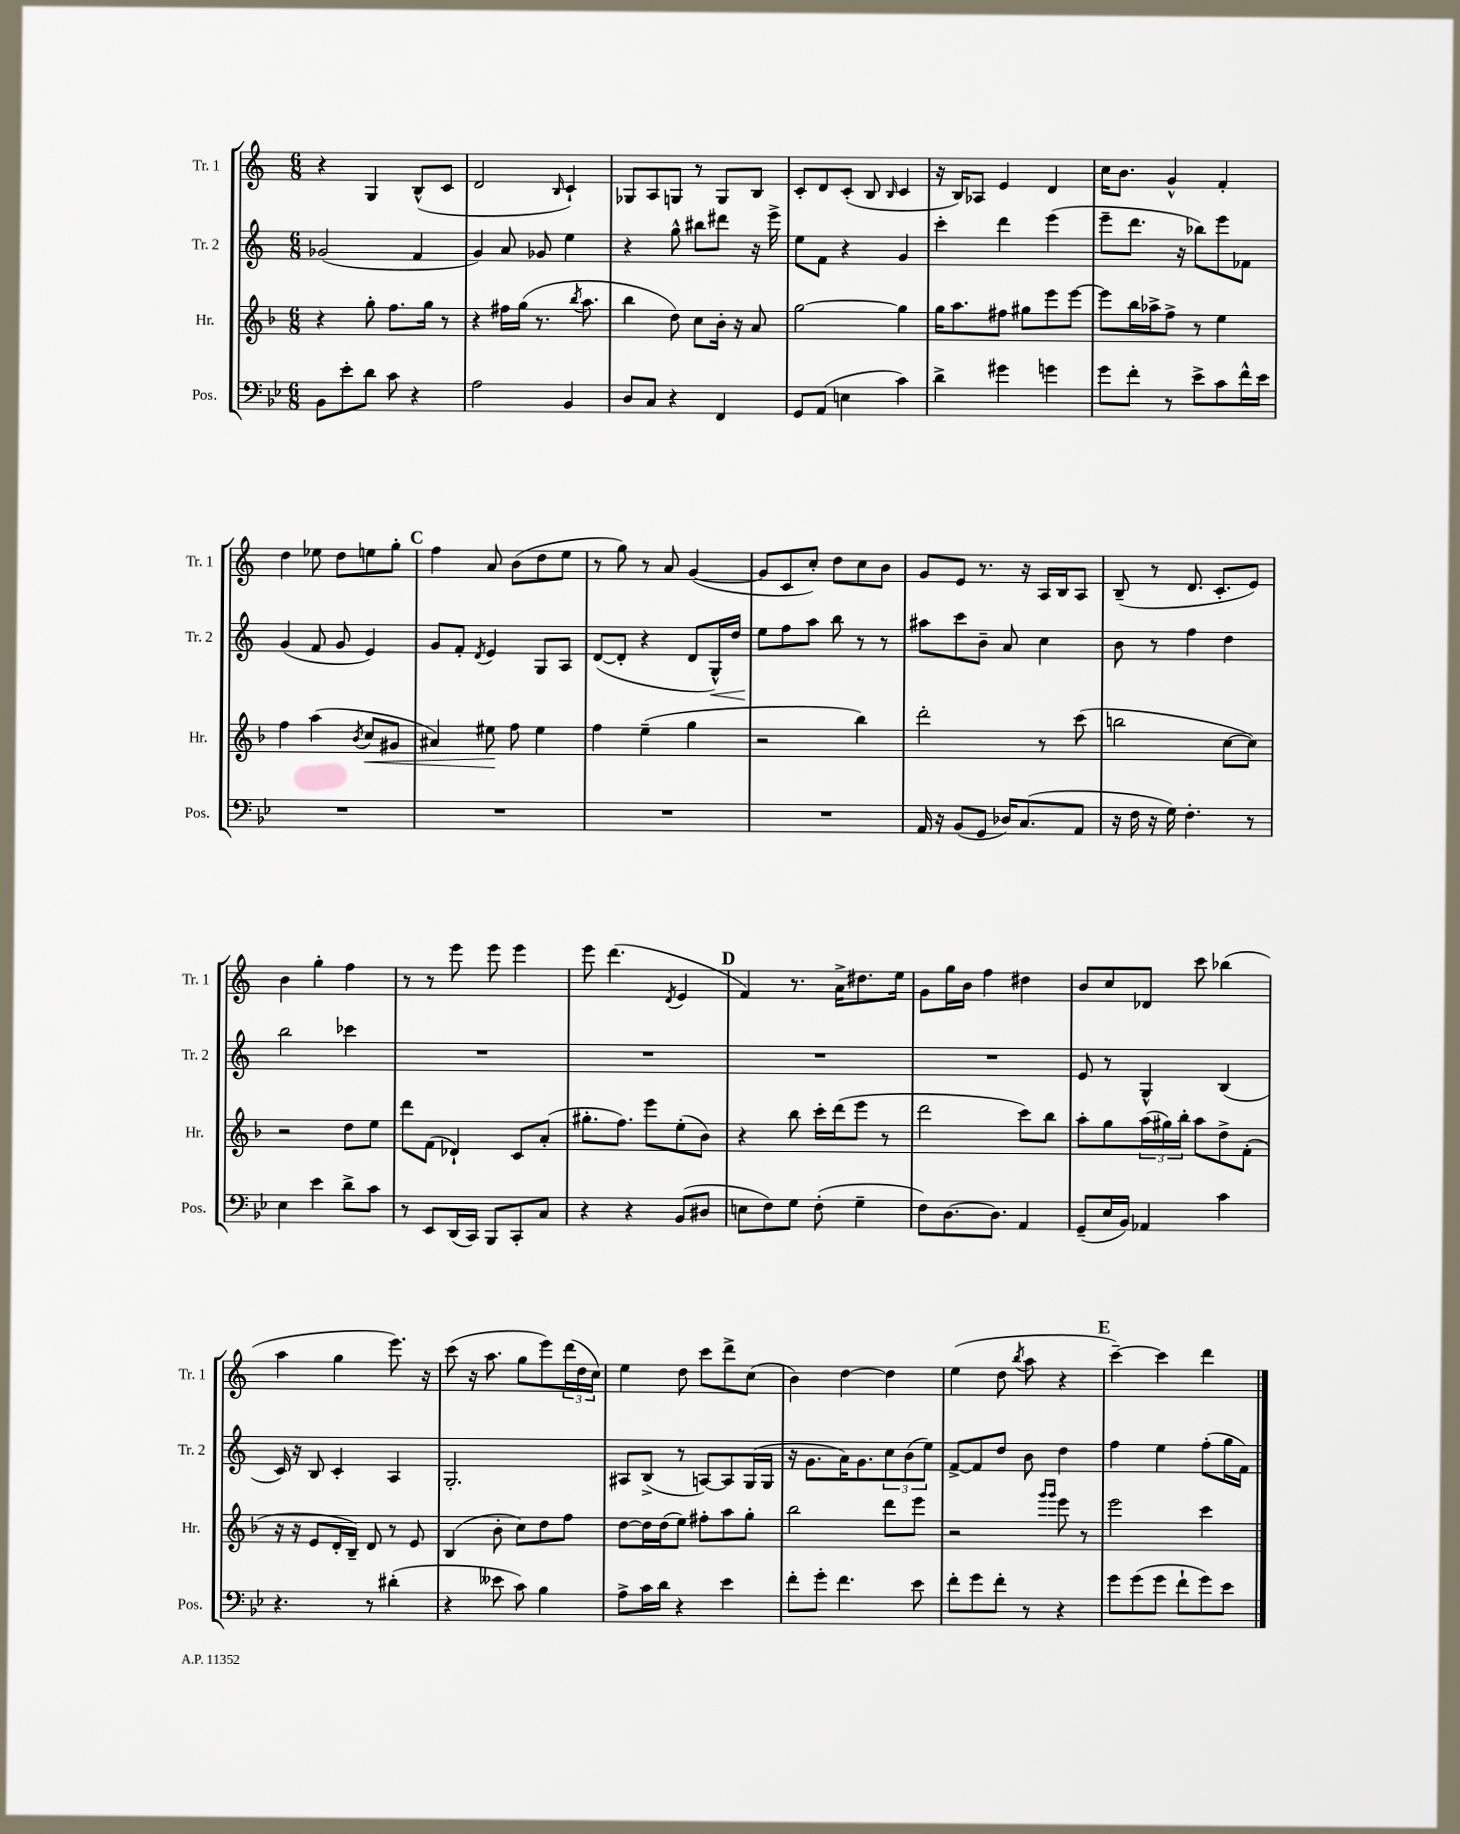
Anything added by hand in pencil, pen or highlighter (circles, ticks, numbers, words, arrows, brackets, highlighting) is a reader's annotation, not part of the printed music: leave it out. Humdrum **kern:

**kern	**kern	**dynam	**kern	**dynam	**kern
*part4	*part3	*part3	*part2	*part2	*part1
*staff4	*staff3	*staff3	*staff2	*staff2	*staff1
*I"Pos.	*I"Hr.	*	*I"Tr. 2	*	*I"Tr. 1
*I'Pos.	*I'Hr.	*	*I'Tr. 2	*	*I'Tr. 1
*clefF4	*clefG2	*	*clefG2	*	*clefG2
*k[b-e-]	*k[b-]	*	*k[]	*	*k[]
*M6/8	*M6/8	*	*M6/8	*	*M6/8
=14	=14	=14	=14	=14	=14
8BB-\L	4r	.	(2g-X/	.	4r
8e-'\	.	.	.	.	.
8d\J	8gg'\	.	.	.	4G/
8c\	8.ff\L	.	.	.	.
4r	.	.	4f/	.	(8B^^/L
.	16gg\Jk	.	.	.	.
.	8r	.	.	.	8c/J
=15	=15	=15	=15	=15	=15
2A\	4r	.	4g/)	.	2d/
.	16ff#X\LL	.	8a/	.	.
.	(16gg\JJ	.	.	.	.
.	8.r	.	8g-X/	.	.
.	.	.	.	.	16qqB/
4BB-/	.	.	4ee\	.	4c`/)
.	8qbb-/	.	.	.	.
.	8.aa\	.	.	.	.
=16	=16	=16	=16	=16	=16
8D/L	4bb-\	.	4r	.	8G-X/L
8C/J	.	.	.	.	8A/
4r	8dd\)	.	8gg^^\	.	8Gn/J
.	8cc\L	.	8bb#X\L	.	8r
4FF/	16b-'\Jk	.	8ddd#X\J	.	8G/L
.	16r	.	.	.	.
.	8a/	.	16r	.	8B/J
.	.	.	16eee^\	.	.
=17	=17	=17	=17	=17	=17
8GG/L	[2gg\	.	8ee\L	.	8c'/L
(8AA/J	.	.	8f\J	.	8d/
4En\	.	.	4r	.	(8c'/J
.	.	.	.	.	8B/
.	.	.	.	.	16qqB/
4c\)	4gg\]	.	4g/	.	4c/
=18	=18	=18	=18	=18	=18
4d^\	16gg\KL	.	4ccc'\	.	16r
.	8.aa\	.	.	.	16B/KL)
.	.	.	.	.	8A-X/J
4g#X\	8ff#X\J	.	4ddd\	.	4e/
.	8gg#X\L	.	.	.	.
4gn\	8eee\	.	(4eee\	.	4d/
.	[8eee\J	.	.	.	.
=19	=19	=19	=19	=19	=19
8g\L	8eee\L]	.	8eee~\L	.	16cc\KL
.	.	.	.	.	8.b\J
8f'\J	16bb-\L	.	8.ddd\J	.	.
.	16aa-X^\J	.	.	.	.
8r	8ff^\J	.	.	.	4g^^/
.	.	.	16r	.	.
8e-^\L	8r	.	8bb-X\L)	.	.
8c\	4ee\	.	8eee\	.	4f'/
16f^^\L	.	.	8f-X\J	.	.
16e-\JJ	.	.	.	.	.
!!LO:LB:g=z
=20	=20	=20	=20	=20	=20
2.r	4ff\	.	(4g/	.	4dd\
.	(4aa\	.	8f/	.	8ee-X\
.	.	.	8g/	.	8dd\L
.	8qb-/	.	.	.	.
!	!	!LO:HP:b	!	!	!
.	8cc/L	<	4e/)	.	8een\
.	8g#X/J	.	.	.	8gg'\J
!!LO:REH:place=s1:t=C
=21	=21	=21	=21	=21	=21
2.r	4a#X/)	.	8g/L	.	4ff\
.	.	.	8f'/J	.	.
.	.	.	8qd/	.	.
.	8ee#X\	.	4e/	.	8a/
.	8ff\	[	.	.	(8b\L
.	4ee#\	.	8G/L	.	8dd\
.	.	.	8A/J	.	8ee\J
=22	=22	=22	=22	=22	=22
2.r	4ff\	.	([8d/L	.	8r
.	.	.	8d'/J]	.	8gg\)
.	(4ee~\	.	4r	.	8r
.	.	.	.	.	8a/
.	4gg\	.	8d/L	.	([4g/
!	!	!	!	!LO:HP:b	!
.	.	.	16G^^/L)	<	.
.	.	.	16dd/JJ	.	.
=23	=23	=23	=23	=23	=23
2.r	2r	.	8ee\L	.	8g/L]
.	.	.	8ff\	[	8c/
.	.	.	8aa\J	.	8cc'/J)
.	.	.	8bb\	.	8dd\L
.	4bb-\)	.	8r	.	8cc\
.	.	.	8r	.	8b\J
=24	=24	=24	=24	=24	=24
16AA/	2ddd'\	.	8aa#X\L	.	8g/L
16r	.	.	.	.	.
(8BB-/L	.	.	8ccc\	.	8e/J
8GG/J	.	.	8b~\J	.	8.r
16D-X/KL)	.	.	8a/	.	.
(8.C/	.	.	.	.	16r
.	8r	.	4cc\	.	16A/LL
.	.	.	.	.	16B/J
8AA/J	(8ccc\	.	.	.	8A/J
=25	=25	=25	=25	=25	=25
16r	2bbn\	.	8b\	.	(8B~/
16F\	.	.	.	.	.
16r	.	.	8r	.	8r
16G\)	.	.	.	.	.
4.F'\	.	.	4ff\	.	8.d/
.	.	.	.	.	8.c'/L
.	[8cc\L	.	4dd\	.	.
8r	8cc\J])	.	.	.	8e/J)
!!LO:LB:g=z
=26	=26	=26	=26	=26	=26
4E-\	2r	.	2bb\	.	4b\
4e-\	.	.	.	.	4gg'\
8d^\L	8dd\L	.	4ccc-X\	.	4ff\
8c\J	8ee\J	.	.	.	.
=27	=27	=27	=27	=27	=27
8r	8ddd\L	.	2.r	.	8r
8EE-/L	(8f\J	.	.	.	8r
(16DD/L	4d-X`/)	.	.	.	8eee\
16CC/JJ)	.	.	.	.	.
8BBB-/L	.	.	.	.	8eee\
8CC'/	8c/L	.	.	.	4eee\
8C/J	(8a'/J	.	.	.	.
=28	=28	=28	=28	=28	=28
4r	8.gg#X'\L	.	2.r	.	8eee\
.	.	.	.	.	(4.ddd\
.	8.ff\J)	.	.	.	.
4r	.	.	.	.	.
.	8eee\L	.	.	.	.
.	.	.	.	.	8qd/
(8BB-/L	(8ee'\	.	.	.	4e/
8D#X/J	8b-\J)	.	.	.	.
!!LO:REH:place=s1:t=D
=29	=29	=29	=29	=29	=29
8En\L	4r	.	2.r	.	4f/)
8F\)	.	.	.	.	.
8G\J	8bb-\	.	.	.	8.r
(8F'\	16ccc'\LL	.	.	.	.
.	(16ddd\J	.	.	.	16a^\KL
4G~\	8eee\J	.	.	.	8.dd#X\
.	8r	.	.	.	.
.	.	.	.	.	16ee\Jk
=30	=30	=30	=30	=30	=30
8F\L)	2ddd\	.	2.r	.	8g\L
[8.D\	.	.	.	.	16gg\L
.	.	.	.	.	16b\JJ
.	.	.	.	.	4ff\
8.D\J]	.	.	.	.	.
4AA/	8ccc\L)	.	.	.	4dd#X\
.	8bb-\J	.	.	.	.
=31	=31	=31	=31	=31	=31
(8GG~/L	8aa'\L	.	8e/	.	8b/L
16E-/L	8gg\	.	8r	.	8cc/
16BB-/JJ)	.	.	.	.	.
4AA-X/	(24aa\L	.	4G^^/	.	8d-X/J
.	24gg#X\)	.	.	.	.
.	24bb-'\JJ	.	.	.	.
.	8aa\L	.	.	.	8ccc\
4c\	8dd^\	.	(4B/	.	(4bb-X\
.	(8f'\J	.	.	.	.
!!LO:LB:g=z
=32	=32	=32	=32	=32	=32
4.r	16r	.	16c/)	.	4aa\
.	16r	.	16r	.	.
.	8e/L	.	8B/	.	.
.	16d'/L	.	4c'/	.	4gg\
.	16B-~/JJ)	.	.	.	.
8r	8d/	.	.	.	.
(4d#X'\	8r	.	4A/	.	8.eee\)
.	8e/	.	.	.	.
.	.	.	.	.	16r
=33	=33	=33	=33	=33	=33
4r	(4B-/	.	2.G'/	.	(8ccc\
.	.	.	.	.	16r
.	.	.	.	.	8.aa\
8e--X\	8b-'\	.	.	.	.
8c\)	8cc\L)	.	.	.	8gg\L
4B-\	8dd\	.	.	.	8eee\)
.	8ff\J	.	.	.	(24ddd\L
.	.	.	.	.	24dd\
.	.	.	.	.	24cc\JJ)
=34	=34	=34	=34	=34	=34
8A^\L	[8dd\L	.	8A#X/L	.	4ee\
16c\L	16dd\L]	.	(8B^/J	.	.
16d\JJ	(16dd\J	.	.	.	.
4r	8ee\J)	.	8r	.	8dd\
.	8ff#X'\L	.	[8An/L)	.	8ccc\L
4e-\	8aa\	.	8A/]	.	8ddd^\
.	8gg'\J	.	(16G/L	.	(8cc\J
.	.	.	16G/JJ	.	.
=35	=35	=35	=35	=35	=35
8f'\L	2bb-\	.	16r	.	4b\)
.	.	.	8.g\L	.	.
8g'\J	.	.	.	.	.
4.f\	.	.	16a\K)	.	[4dd\
.	.	.	8.g\	.	.
.	8ddd\L	.	12cc\	.	4dd\]
.	.	.	(12b\	.	.
8e-\	8eee\J	.	.	.	.
.	.	.	12ee\J)	.	.
=36	=36	=36	=36	=36	=36
8f'\L	2r	.	[8f^/L	.	(4ee\
8g\	.	.	8f/]	.	.
8f'\J	.	.	8dd/J	.	8dd\
.	.	.	.	.	8qbb/
8r	.	.	8b\	.	8aa\
.	16qqggg/LL	.	.	.	.
.	16qqggg/JJ	.	.	.	.
4r	8eee\	.	4dd\	.	4r
.	8r	.	.	.	.
!!LO:REH:place=s1:t=E
=37	=37	=37	=37	=37	=37
8g\L	2eee\	.	4ff\	.	[4ccc~\)
(8g\	.	.	.	.	.
8g\J	.	.	4ee\	.	4ccc\]
8f`\L	.	.	.	.	.
8g\)	4ccc\	.	(8ff'\L	.	4ddd\
8e-\J	.	.	16gg\L	.	.
.	.	.	16f\JJ)	.	.
==	==	==	==	==	==
*-	*-	*-	*-	*-	*-
